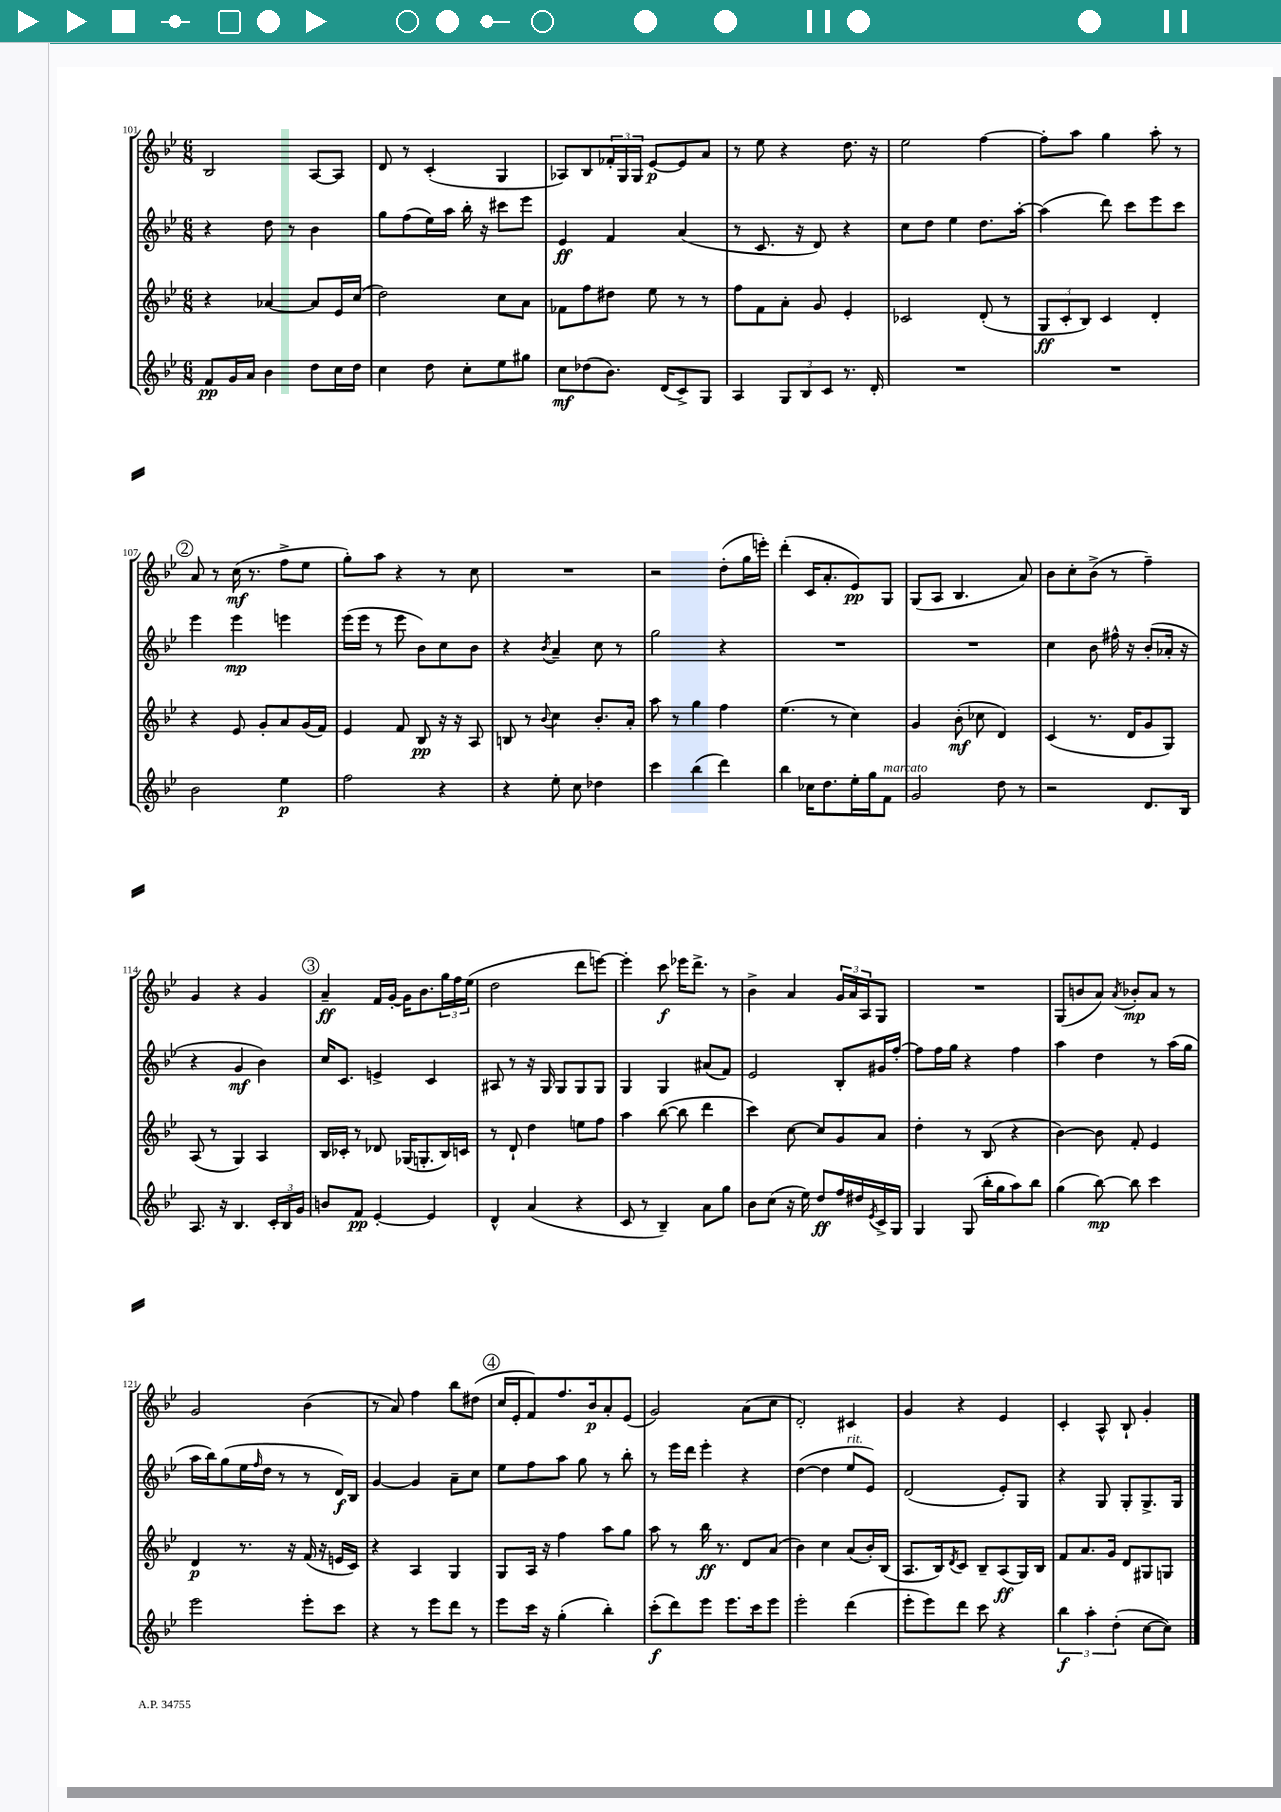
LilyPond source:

<<
\new StaffGroup <<
\new Staff = "s0" {
    \clef treble \key bes \major \numericTimeSignature \time 6/8
    bes2 a8~ a8 |
    d'8 r8 c'4-.( g4 |
    aes8) bes8 \tuplet 3/2 { fes'16-. g16 g16 } ees'8~\p ees'8 a'8 |
    r8 ees''8 r4 d''8. r16 |
    ees''2 f''4~ |
    f''8-. a''8 g''4 a''8-. r8 |
    \mark \markup { \circle "2" } a'8 r8 c''16\mf( r8. f''8-> ees''8 |
    g''8-.) a''8 r4 r8 c''8 |
    R2. |
    r2 d''8-.( g''16 e'''16-.) |
    d'''4-.( c'16 a'8.-. ees'8\pp) g8 |
    g8( a8 bes4. a'8) |
    bes'8 c''8-. bes'8->( r8 f''4--) |
    g'4 r4 g'4 |
    \mark \markup { \circle "3" } a'4--\ff f'16 g'16~-. g'16 bes'8. \tuplet 3/2 { g''16 f''16 ees''16( } |
    d''2 d'''8 e'''8~) |
    e'''4-. c'''8\f ees'''16 d'''8.-> r8 |
    bes'4-> a'4 \tuplet 3/2 { g'16 a'16 a16 } g8 |
    R2. |
    g8( b'8 a'8) \acciaccatura { a'8 } bes'8-.\mp a'8 r8 |
    g'2 bes'4( |
    r8 a'8) f''4 bes''8 dis''8( |
    \mark \markup { \circle "4" } c''16 ees'16-. f'8) f''8. bes'16\p a'8-. ees'8( |
    g'2) a'8( c''8 |
    d'2-.) cis'4 |
    g'4 r4 ees'4 |
    c'4-. a8-^ bes8-! g'4-. \bar "|." |
}
\new Staff = "s1" {
    \clef treble \key bes \major \numericTimeSignature \time 6/8
    r4 d''8 r8 bes'4 |
    g''8 f''8( ees''16) a''16 bes''16-. r16 cis'''8 ees'''8 |
    ees'4\ff f'4 a'4( |
    r8 c'8. r16 d'8) r4 |
    c''8 d''8 ees''4 d''8. a''16~-. |
    a''4( d'''8) c'''8 ees'''8 c'''8 |
    \mark \markup { \circle "2" } ees'''4 ees'''4\mp e'''4 |
    ees'''16( ees'''16 r8 ees'''8 bes'8) c''8 bes'8 |
    r4 \acciaccatura { bes'8 } a'4-- c''8 r8 |
    g''2 r4 |
    R2. |
    R2. |
    c''4 bes'8 fis''16-^ r16 bes'8-.( aes'16-. r16 |
    r4 g'4\mf bes'4) |
    \mark \markup { \circle "3" } c''16 c'8. e'4-> c'4 |
    ais8 r8 r16 g16 g8 g8 g8 |
    g4 g4 ais'8( f'8) |
    ees'2 bes8-. gis'16 f''16~-. |
    f''8 f''16 g''16 r4 f''4 |
    a''4 d''4 r8 a''16( g''16 |
    a''16 bes''16) g''8( ees''16 \grace { f''16 } d''16 r8 r8 d'16\f) bes16 |
    g'4~ g'4 a'8-- c''8 |
    \mark \markup { \circle "4" } ees''8 f''8 a''8 g''8 r8 bes''8-. |
    r8 ees'''16 d'''16 ees'''4-. r4 |
    d''4~( d''4 ees''8^\markup { \italic "rit." } ees'8) |
    d'2( ees'8-.) g8 |
    r4 g8 g8-. g8.-> g16 \bar "|." |
}
\new Staff = "s2" {
    \clef treble \key bes \major \numericTimeSignature \time 6/8
    r4 aes'4~ aes'8 ees'16 c''16( |
    d''2) c''8 a'8 |
    fes'8 f''8 dis''8 ees''8 r8 r8 |
    f''8 f'8 a'8-. g'8 ees'4-. |
    ces'2 d'8-.( r8 |
    \tuplet 3/2 { g8\ff c'8-. bes8) } c'4 d'4-. |
    \mark \markup { \circle "2" } r4 ees'8 g'8-. a'8 g'16( f'16) |
    ees'4 f'8 bes8\pp r16 r16 a8 |
    b8 r8 \appoggiatura { bes'8 } c''4 bes'8.-. a'16-. |
    a''8 r8 g''4 f''4 |
    ees''4.( r8 c''4) |
    g'4 bes'8-.\mf( ces''8 d'4) |
    c'4( r8. d'16 g'8 g8) |
    a8( r8 g4) a4 |
    \mark \markup { \circle "3" } bes16 ces'16-. r8 des'8 ges16( g8.-. bes16) c'16 |
    r8 d'8-! d''4 e''8 f''8 |
    a''4 bes''8~( bes''8 d'''4 |
    c'''4) c''8~ c''8 g'8 a'8 |
    d''4-. r8 bes8( r4 |
    bes'4~) bes'8 f'8-. ees'4 |
    d'4\p r8. r16 f'16( r16 e'16 c'16) |
    r4 a4 g4 |
    \mark \markup { \circle "4" } g8 a16 r16 f''4 a''8 g''8 |
    a''8 r8 bes''16\ff r8. d'8 a'8( |
    bes'4) c''4 a'8( bes'16-.) bes16( |
    a8. bes16) \acciaccatura { d'8 } c'8 bes8-- a8\ff( g16) bes16 |
    f'8 a'8. g'16 d'8 gis8 g8 \bar "|." |
}
\new Staff = "s3" {
    \clef treble \key bes \major \numericTimeSignature \time 6/8
    f'8\pp g'16 a'16 bes'4 d''8 c''16 d''16 |
    c''4 d''8 c''8-. ees''8 gis''8 |
    c''8\mf des''8( bes'8.) d'16( c'8->) g8 |
    a4 \tuplet 3/2 { g8 bes8 c'8 } r8. d'16-. |
    R2. |
    R2. |
    \mark \markup { \circle "2" } bes'2 ees''4\p |
    f''2 r4 |
    r4 ees''8-. c''8 des''4 |
    c'''4 bes''4( d'''4) |
    bes''4 ces''16 d''8. ees''16-. g''16 f'8^\markup { \italic "marcato" } |
    g'2 d''8 r8 |
    r2 d'8. bes16 |
    a8. r16 bes4. \tuplet 3/2 { c'16-. bes16 g'16 } |
    \mark \markup { \circle "3" } b'8 f'8\pp ees'4~-. ees'4 |
    d'4-^ a'4( r4 |
    c'8 r8 bes4--) a'8 g''8 |
    bes'8 c''8( r16 ees''16) d''8\ff f''16 dis''16 \acciaccatura { ees'8 } c'16-> g16 |
    g4 g8( bes''16-. g''16 a''8) bes''8 |
    g''4( bes''8~\mp) bes''8 c'''4 |
    ees'''2 ees'''8-. c'''8 |
    r4 r8 ees'''8 d'''8 r8 |
    \mark \markup { \circle "4" } ees'''8 c'''16 r16 g''4-.( bes''4-.) |
    c'''8-.\f( d'''8) ees'''8 ees'''8. c'''16 ees'''8 |
    ees'''2-. d'''4( |
    ees'''8-. ees'''8) d'''8 c'''8 r4 |
    \tuplet 3/2 { bes''4\f a''4-. d''4-.( } c''8~ c''8) \bar "|." |
}
>>
>>
\layout { \context { \Score currentBarNumber = #101 } }
